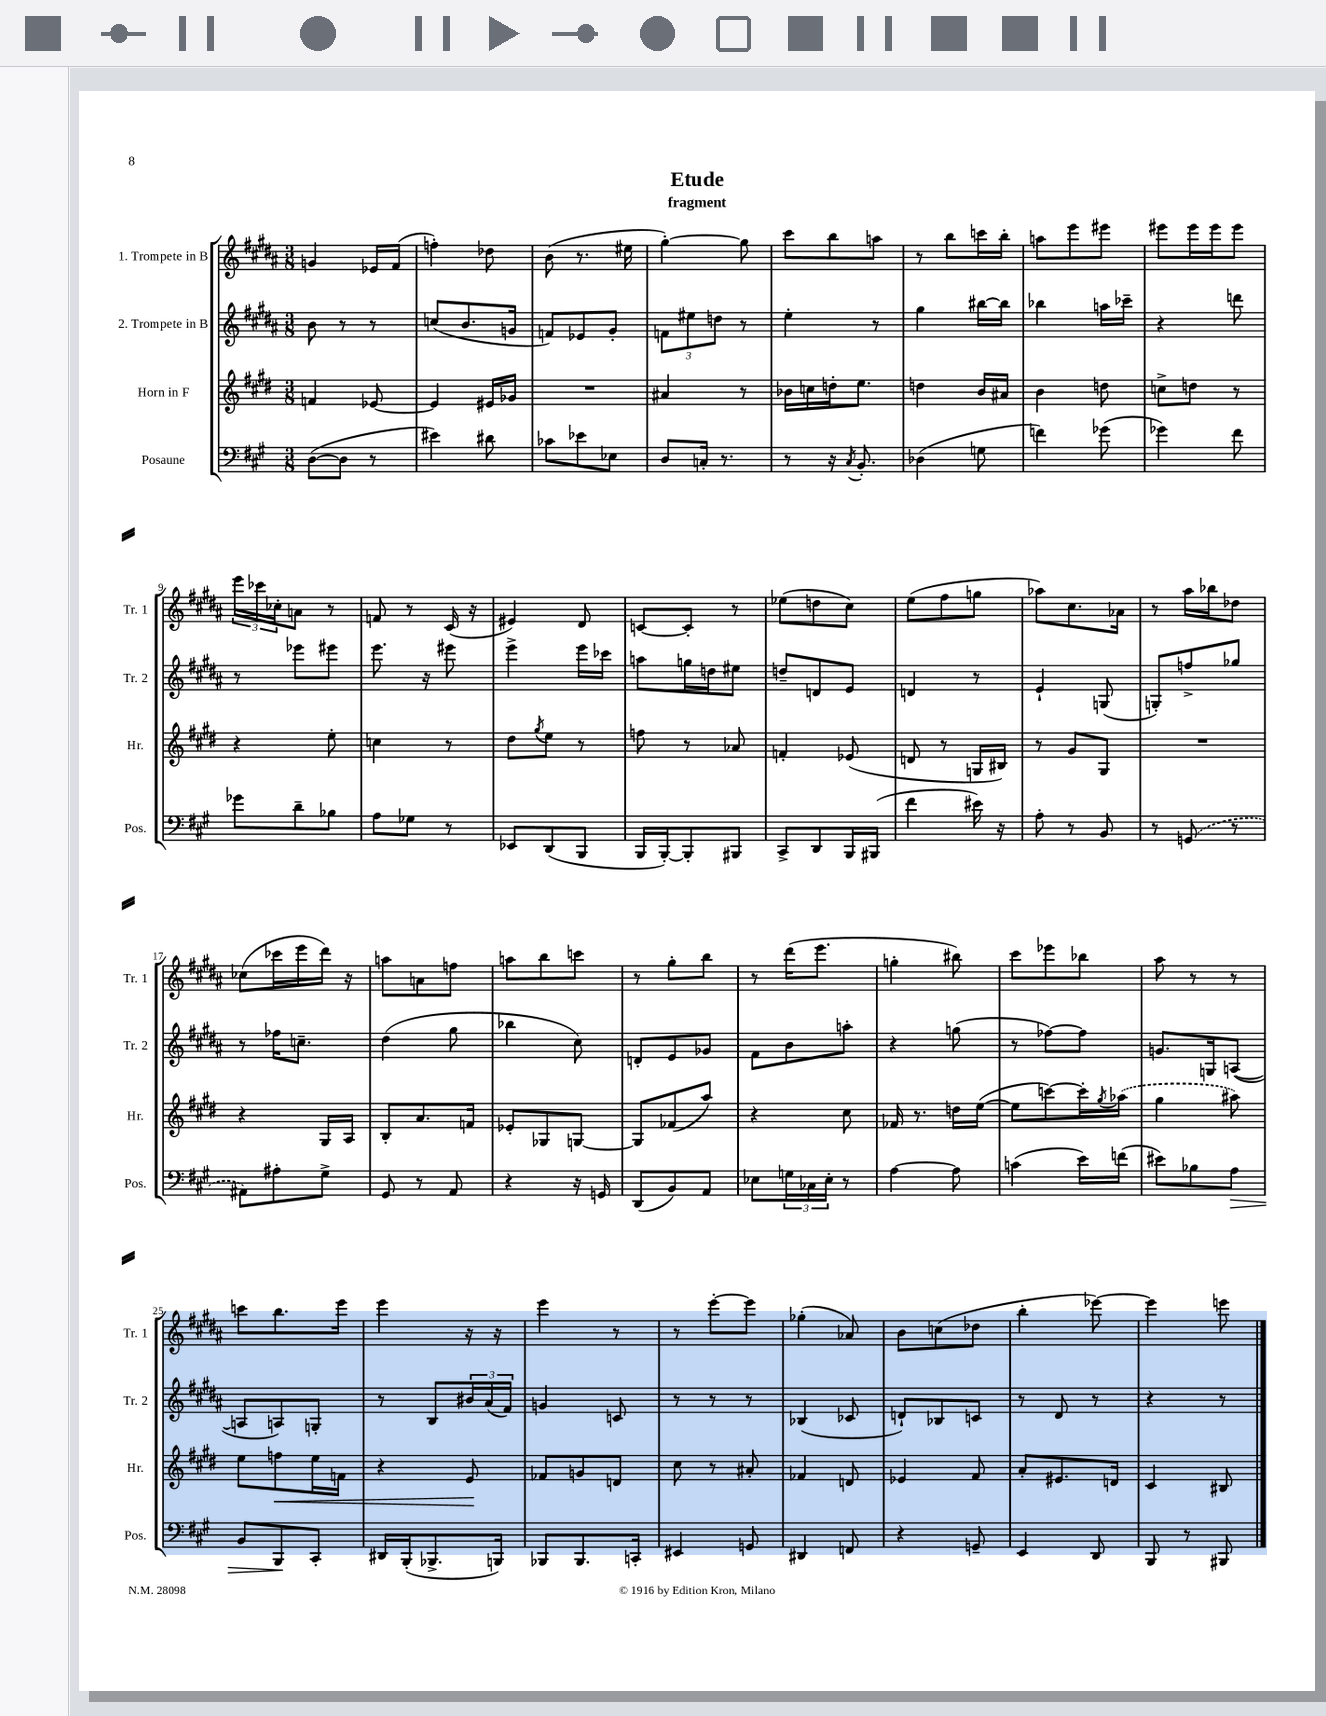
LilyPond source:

\header { title = "Etude" subtitle = "fragment" }
<<
\new StaffGroup <<
\new Staff = "s0" \with { instrumentName = "1. Trompete in B" shortInstrumentName = "Tr. 1" } {
    \clef treble \key b \major \numericTimeSignature \time 3/8
    g'4 ees'16 fis'16( |
    f''4-.) des''8 |
    b'8( r8. eis''16 |
    gis''4~-.) gis''8 |
    cis'''8 b''8 a''8 |
    r8 b''8 c'''16 b''16-. |
    a''8 e'''8 eis'''8 |
    eis'''8 eis'''16 eis'''16 eis'''8 |
    \tuplet 3/2 { e'''16 ces'''16 ces''16-. } a'8 r8 |
    f'8 r8 cis'16( r16 |
    eis'4) dis'8 |
    c'8~ c'8-. r8 |
    ees''8( d''8 cis''8) |
    e''8( fis''8 g''8 |
    aes''8) cis''8. aes'16 |
    r8 ais''16 bes''16 des''8 |
    ces''8( ces'''16 e'''16 dis'''16) r16 |
    a''8 a'8 f''8 |
    a''8 b''8 c'''8 |
    r8 gis''8-. b''8 |
    r8 dis'''16( e'''8. |
    g''4-. bis''8) |
    cis'''8 ees'''8 bes''8 |
    ais''8 r8 r8 |
    c'''8 b''8. e'''16 |
    e'''4 r16 r16 |
    e'''4 r8 |
    r8 e'''8~-. e'''8 |
    ges''4-.( aes'8) |
    b'8 c''8( des''8 |
    b''4-. ees'''8~) |
    ees'''4 e'''8 \bar "|." |
}
\new Staff = "s1" \with { instrumentName = "2. Trompete in B" shortInstrumentName = "Tr. 2" } {
    \clef treble \key b \major \numericTimeSignature \time 3/8
    b'8 r8 r8 |
    c''8( b'8. g'16 |
    f'8) ees'8 gis'8-. |
    \tuplet 3/2 { f'8 eis''8 d''8 } r8 |
    e''4-. r8 |
    gis''4 bis''16~ bis''16 |
    bes''4 a''16 ces'''16-- |
    r4 d'''8 |
    r8 ees'''8 eis'''8 |
    e'''8. r16 eis'''8 |
    e'''4-> e'''16 ces'''16 |
    a''8 g''16 d''16 eis''8 |
    d''8-- d'8 e'8 |
    d'4 r8 |
    e'4-! g8( |
    g8-.) f''8-> ges''8 |
    r8 fes''16 c''8.-- |
    dis''4( gis''8 |
    bes''4 cis''8) |
    d'8-. e'8 ges'8 |
    fis'8 b'8 a''8-. |
    r4 g''8( |
    r8 fes''8~) fes''8 |
    g'8. g16 a8~( |
    a8 a8) g8-. |
    r8 b8 \tuplet 3/2 { bis'16 ais'16( fis'16) } |
    g'4 c'8 |
    r8 r8 r8 |
    bes4( ces'8 |
    d'8-!) bes8 c'8 |
    r8 dis'8 r8 |
    r4 r8 \bar "|." |
}
\new Staff = "s2" \with { instrumentName = "Horn in F" shortInstrumentName = "Hr." } {
    \clef treble \key e \major \numericTimeSignature \time 3/8
    f'4 ees'8~ |
    ees'4 eis'16 ges'16 |
    R4. |
    ais'4 r8 |
    bes'16 c''16 d''16-. e''8. |
    d''4 b'16 ais'16 |
    b'4 d''8 |
    c''8-> d''8 r8 |
    r4 e''8-. |
    c''4 r8 |
    dis''8 \acciaccatura { gis''8 } e''8 r8 |
    f''8 r8 aes'8 |
    f'4-. ees'8( |
    d'8 r8 g16 bis16) |
    r8 gis'8 gis8 |
    R4. |
    r4 gis16 a16 |
    b8-. a'8. f'16 |
    ees'8-. ges8 g8~ |
    g8 fes'8( a''8) |
    r4 cis''8 |
    fes'16 r8. d''16 e''16~( |
    e''8 c'''8~) c'''16-. \acciaccatura { gis''8 } \once \slurDashed aes''16( |
    gis''4 ais''8) |
    e''8 f''8\< e''16 f'16 |
    r4 e'8\! |
    fes'8 g'8 d'8 |
    cis''8 r8 ais'8-. |
    fes'4 d'8 |
    ees'4 fis'8 |
    a'8-. eis'8. d'16 |
    cis'4 bis8 \bar "|." |
}
\new Staff = "s3" \with { instrumentName = "Posaune" shortInstrumentName = "Pos." } {
    \clef bass \key a \major \numericTimeSignature \time 3/8
    d8~( d8 r8 |
    eis'4) dis'8 |
    ces'8 ees'8 ees8 |
    d8 c16-. r8. |
    r8 r16 \acciaccatura { cis8 } b,8.-. |
    des4( g8 |
    f'4) ges'8( |
    ges'4) fis'8 |
    ges'8 d'8-- bes8 |
    a8 ges8 r8 |
    ees,8 d,8( b,,8 |
    b,,16 b,,16~-.) b,,8-. bis,,8 |
    cis,8-> d,8 b,,16 bis,,16( |
    fis'4 eis'16) r16 |
    a8-. r8 b,8 |
    r8 \once \slurDashed g,8( r8 |
    ais,8) ais8-. gis8-> |
    gis,8 r8 a,8 |
    r4 r16 g,16 |
    d,8( b,8) a,8 |
    ees8 \tuplet 3/2 { g16 ces16 ees16-. } r8 |
    a4~ a8 |
    c'4( e'16) f'16( |
    eis'8) bes8 a8\> |
    b,8 b,,8\! cis,8-. |
    dis,16 b,,16-.( bes,,8.-> b,,16) |
    bes,,8 bes,,8. c,16-. |
    eis,4 g,8 |
    dis,4 f,8 |
    r4 g,8-- |
    e,4 d,8 |
    b,,8 r8 bis,,8 \bar "|." |
}
>>
>>
